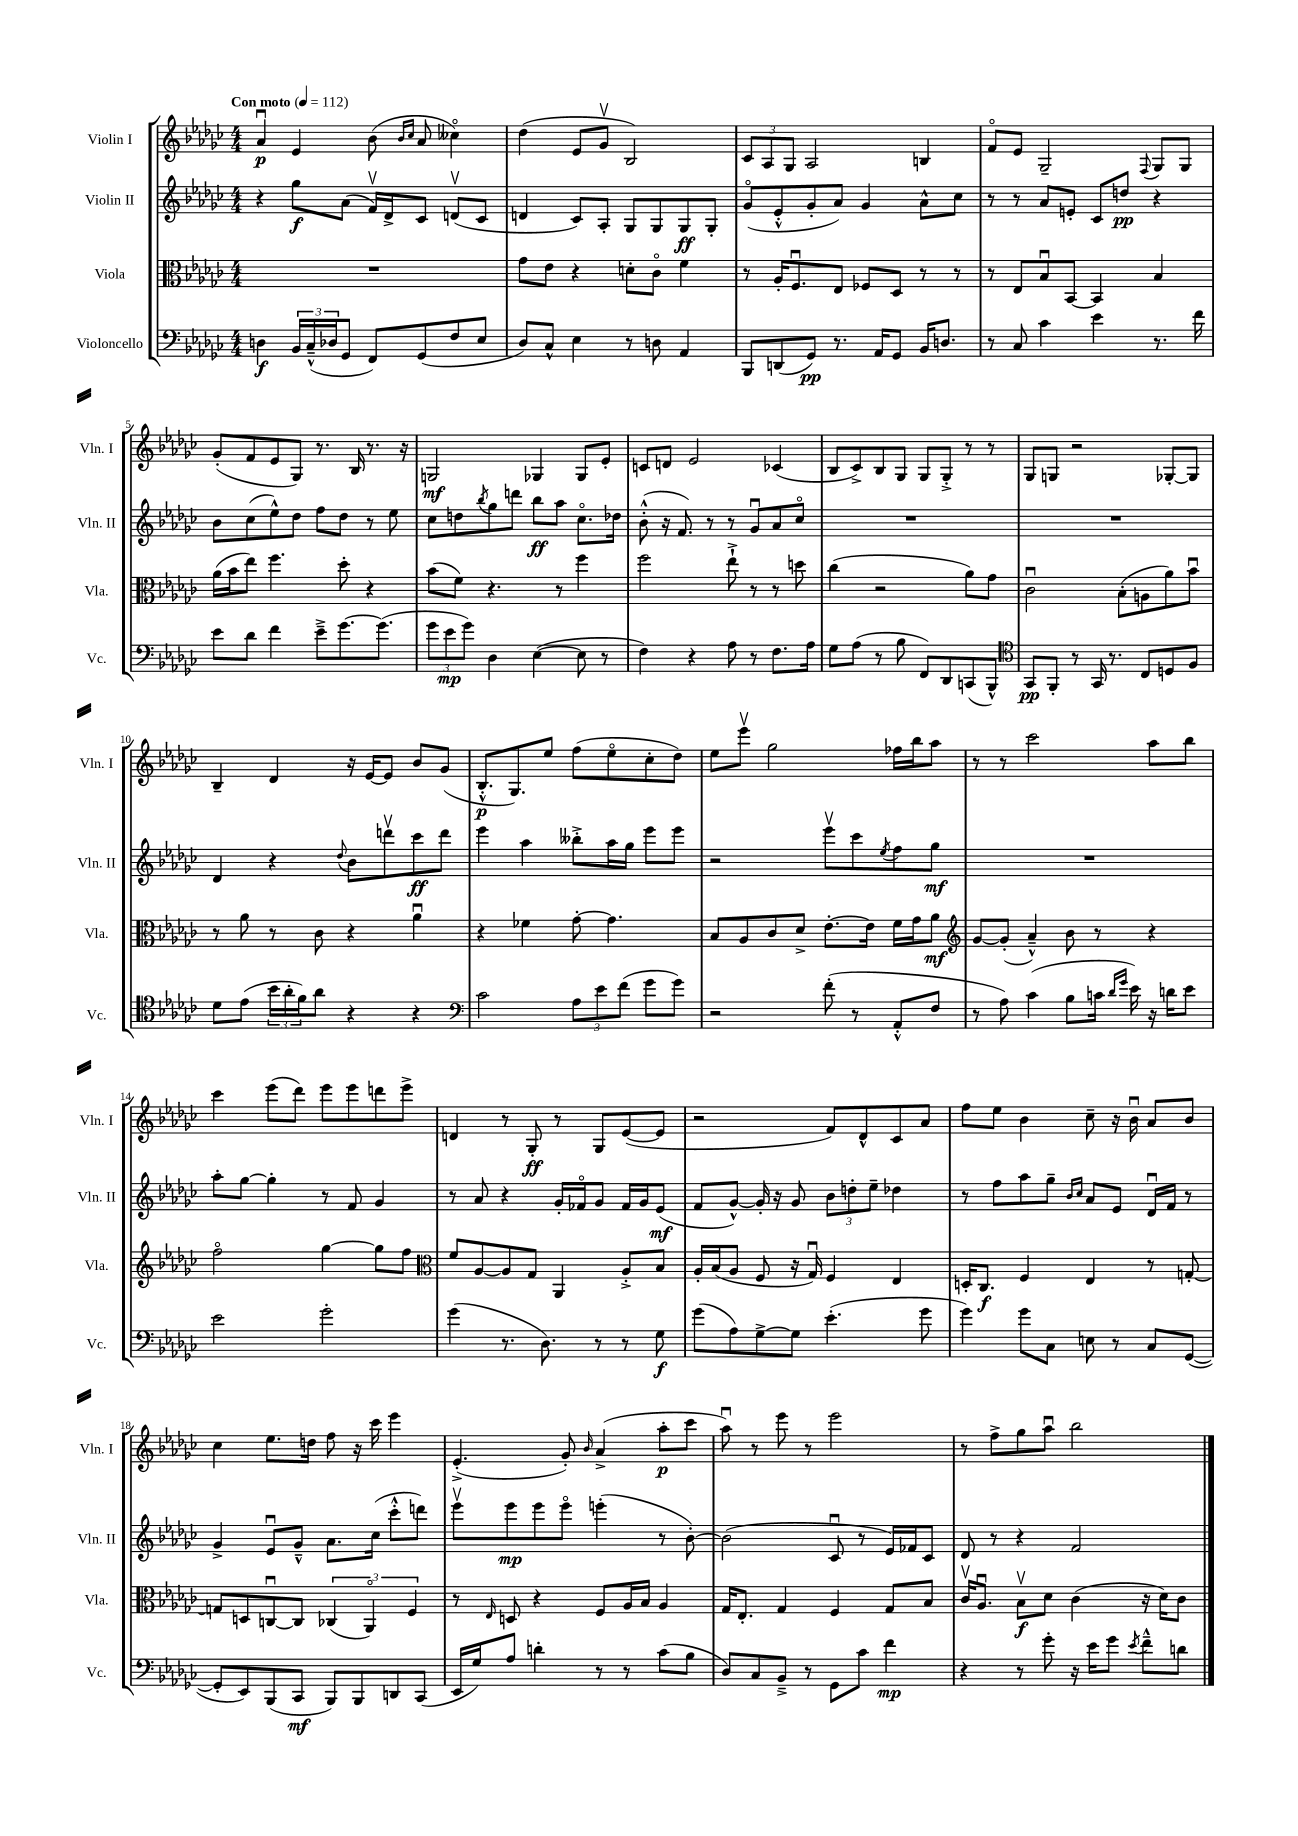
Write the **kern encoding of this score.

**kern	**kern	**kern	**kern
*staff4	*staff3	*staff2	*staff1
*clefF4	*clefC3	*clefG2	*clefG2
*k[b-e-a-d-g-c-]	*k[b-e-a-d-g-c-]	*k[b-e-a-d-g-c-]	*k[b-e-a-d-g-c-]
*M4/4	*M4/4	*M4/4	*M4/4
*MM112	*MM112	*MM112	*MM112
4D\	1r	4r	4a-u/
24BB-/LL	.	8gg-\L	4e-/
(24C-~^^/	.	.	.
24D-/J	.	.	.
8GG-/J	.	(8a-\J	.
8FF/L)	.	16fv/LL)	(8b-\
.	.	16d-^/J	.
.	.	.	16qqb-/LL
.	.	.	16qqcc-/JJ
(8GG-/	.	8c-/J	8a-/
8F/	.	(8dv/L	4cc--o\)
8E-/J	.	8c-/J	.
=	=	=	=
8D-/L)	8g-\L	4d/	(4dd-\
8C-^^/J	8e-\J	.	.
4E-\	4r	8c-/L)	8e-/L
.	.	8A-'/J	8g-v/J
8r	8d'\L	8G-/L	2B-/)
8D\	8c-o\J	8G-/	.
4AA-/	4f\	8G-/	.
.	.	8G-'/J	.
=	=	=	=
8BBB-/L	8r	(8g-o/L	12c-/L
.	.	.	12A-/
(8DD/	16A-'/LK	8e-'^^/	.
.	.	.	12G-/J
.	8.Fu/	.	.
8GG-/J)	.	8g-'/	2A-/
8.r	8E-/J	8a-/J)	.
.	8F-/L	4g-/	.
16AA-/LK	.	.	.
8GG-/J	8D-/J	.	.
16BB-/LK	8r	8a-^^\L	4B/
8.D/J	.	.	.
.	8r	8cc-\J	.
=	=	=	=
8r	8r	8r	8fo/L
8C-/	8E-/L	8r	8e-/J
4c-\	8B-u/	8a-/L	2G-~/
.	[8BB-/J	8e'/J	.
4e-\	4BB-/]	8c-/L	.
.	.	8dd/J	.
.	.	.	8qqF/
8.r	4B-/	4r	8G-/L
.	.	.	8G-/J
16f\	.	.	.
=	=	=	=
8e-\L	(16a-\LL	8b-\L	(8g-'/L
.	16b-\J	.	.
8d-\J	8ee-\J)	(8cc-\	8f/
4f\	4.ff\	8ee-^^\)	8e-/
.	.	8dd-\J	8G-/J)
8e-~^\L	.	8ff\L	8.r
[8.g-\	8dd-'\	8dd-\J	.
.	.	.	16B-/
.	4r	8r	8.r
(8.g-\]J	.	.	.
.	.	8ee-\	.
.	.	.	16r
=	=	=	=
12g-\L	(8b-\L	8cc-\L	2G/
12e-\	.	.	.
.	8f\J)	8dd\	.
12g-\J)	.	.	.
.	.	8qbb-/	.
4D-\	4.r	8gg-\	.
.	.	8ddd\J	.
([4E-\	.	8bb-\L	4G-/
.	8r	8aa-\J	.
8E-\]	4ff\	8.cc-o\L	8G-/L
8r	.	.	8e-'/J
.	.	16dd-\Jk	.
=	=	=	=
4F\)	2ff\	(8b-'^^\	8c/L
.	.	16r	8d/J
.	.	8.f/)	.
4r	.	.	2e-/
.	.	8r	.
8A-\	8ee-`^\	8r	.
8r	8r	8g-u/L	.
8.F\L	8r	8a-/	(4c-/
.	8dd\	8cc-o/J	.
16A-\Jk	.	.	.
=	=	=	=
8G-\L	(4cc-\	1r	8B-/L
(8A-\J	.	.	8c-^/)
8r	2r	.	8B-/
8B-\	.	.	8G-/J
8FF/L)	.	.	8G-/L
8DD-/	.	.	8G-'^/J
(8CC/	8a-\L)	.	8r
8BBB-^^/J)	8g-\J	.	8r
=	=	=	=
*clefC4	*	*	*
8GG-/L	2c-u\	1r	8G-/L
8FF'/J	.	.	8G/J
8r	.	.	2r
16GG-/	.	.	.
8.r	.	.	.
.	(8B-'\L	.	.
8C-/L	8A\	.	.
8D/	8a-\)	.	[8G-'/L
8F/J	8b-u\J	.	8G-/]J
=	=	=	=
8d-\L	8r	4d-/	4B-~/
(8e-\J	8a-\	.	.
24b-\LL	8r	4r	4d-/
24a-'\	.	.	.
24f\J)	.	.	.
8a-\J	8c-\	.	.
.	.	8qqdd-/	.
4r	4r	8b-\L	16r
.	.	.	[16e-/LK
.	.	8dddv\	8e-/]J
4r	4a-u\	8ccc-\	8b-/L
.	.	8ddd\J	(8g-/J
=	=	=	=
*clefF4	*	*	*
2c-\	4r	4eee-\	8.B-'^^/L
.	.	.	8.G-/)
.	4f-\	4aa-\	.
.	.	.	8ee-/J
12A-\L	[8g-'\	8bb--'^\L	(8ff\L
12e-\	.	.	.
.	4.g-\]	16aa-\L	8ee-o\
(12f\J	.	.	.
.	.	16gg-\JJ	.
8g-\L	.	8eee-\L	8cc-'\
8g-\J)	.	8eee-\J	8dd-\J)
=	=	=	=
2r	8B-/L	2r	8ee-\L
.	8A-/	.	8eee-v\J
.	8c-/	.	2gg-\
.	8d-^/J	.	.
(8f'\	[8.e-'\L	8eee-v\L	.
8r	.	8ccc-\	.
.	16e-\]Jk	.	.
.	.	8qee-/	.
8AA-'^^/L	16f\LL	8ff\	16ff-\LL
.	16g-\J	.	16bb-\J
8F/J	8a-\J	8gg-\J	8aa-\J
=	=	=	=
*	*clefG2	*	*
8r	[8g-/L	1r	8r
8A-\)	(8g-'/]J	.	8r
(4c-\	4a-~^^/)	.	2ccc-\
8B-\L	8b-\	.	.
16c\Jk	8r	.	.
16qqd-/LL	.	.	.
16qqg-/JJ	.	.	.
16e-\)	.	.	.
16r	4r	.	8aa-\L
16d\LK	.	.	.
8e-\J	.	.	8bb-\J
=	=	=	=
2e-\	2ffo\	8aa-'\L	4ccc-\
.	.	[8gg-\J	.
.	.	4gg-'\]	(8eee-\L
.	.	.	8ddd-\J)
2g-'\	[4gg-\	8r	8eee-\L
.	.	8f/	8eee-\
.	8gg-\]L	4g-/	8ddd\
.	8ff\J	.	8eee-^\J
=	=	=	=
*	*clefC3	*	*
(4g-\	8f/L	8r	4d/
.	[8A-/	8a-/	.
8.r	8A-/]	4r	8r
.	8G-/J	.	8G-'/
8.D-\)	.	.	.
.	4AA-/	16g-'/LL	8r
.	.	16f-o/J	.
8r	.	8g-/J	8G-/L
8r	8A-'^/L	16f-/LL	([8e-/
.	.	16g-/J	.
8G-\	8B-/J	(8e-/J	8e-/]J
=	=	=	=
(8g-\L	16A-'/LL	8f/L	2r
.	(16B-/J	.	.
8A-\)	8A-/J	[8g-^^/J)	.
[8G-^\	8F/	16g-'/]	.
.	.	16r	.
8G-\]J	16r	8g-/	.
.	16G-u/)	.	.
(4.e-'\	4F/	12b-\L	8f/L)
.	.	12dd'\	.
.	.	.	8d-^^/
.	.	12ee-~\J	.
.	4E-/	4dd-\	8c-/
8g-\	.	.	8a-/J
=	=	=	=
4g-\)	16D'/LK	8r	8ff\L
.	8.C-/J	.	.
.	.	8ff\L	8ee-\J
8g-\L	4F/	8aa-\	4b-\
8C-\J	.	8gg-~\J	.
.	.	16qqb-/LL	.
.	.	16qqcc-/JJ	.
8E\	4E-/	8a-/L	8cc-~\
8r	.	8e-/J	16r
.	.	.	16b-u\
8C-/L	8r	16d-u/LL	8a-/L
.	.	16f/JJ	.
([8GG-/J	[8G'/	8r	8b-/J
=	=	=	=
8GG-'/]L	8G/]L	4g-^/	4cc-\
8EE-/)	8D/	.	.
(8BBB-/	[8Cu/	8e-u/L	8.ee-\L
8CC-/J	8C/]J	8g-~^^/J	.
.	.	.	16dd\Jk
8BBB-/L)	(6C-/	8.a-\L	8ff\
8BBB-/	.	.	16r
.	6AA-o/)	.	.
.	.	(16cc-\Jk	16ccc-\
8DD/	.	8ccc-'^^\L	4eee-\
.	6F/	.	.
(8CC-/J	.	8ddd\J)	.
=	=	=	=
16EE-/LL	8r	8eee-v\L	(4.e-'^/
16G-/J)	.	.	.
.	16qqE-/	.	.
8A-/J	8D/	8eee-\	.
4d'\	4r	8eee-\	.
.	.	8eee-o\J	8g-'/)
.	.	.	16qqb-/
8r	8F/L	(4eee'\	(4a-^/
8r	16A-/L	.	.
.	16B-/JJ	.	.
(8c-\L	4A-/	8r	8aa-'\L
8B-\J	.	[8b-'\)	8ccc-\J
=	=	=	=
8D-/L)	16G-/LK	(2b-\]	8aa-u\)
.	8.E-'/J	.	.
8C-/	.	.	8r
8BB-~^/J	4G-/	.	8eee-\
8r	.	.	8r
8GG-\L	4F/	8c-u/	2eee-\
8c-\J	.	8r	.
4f\	8G-/L	16e-/LL)	.
.	.	16f-/J	.
.	8B-/J	8c-/J	.
=	=	=	=
4r	16c-v/LK	8d-/	8r
.	8.A-u/J	.	.
.	.	8r	8ff^\L
8r	8B-v\L	4r	8gg-\
8g-'\	8d-\J	.	8aa-u\J
16r	(4c-\	2f/	2bb-\
16e-\LK	.	.	.
8g-\J	.	.	.
8qe-/	.	.	.
8f~^^\L	16r	.	.
.	16d-\LK)	.	.
8d\J	8c-\J	.	.
==	==	==	==
*-	*-	*-	*-
